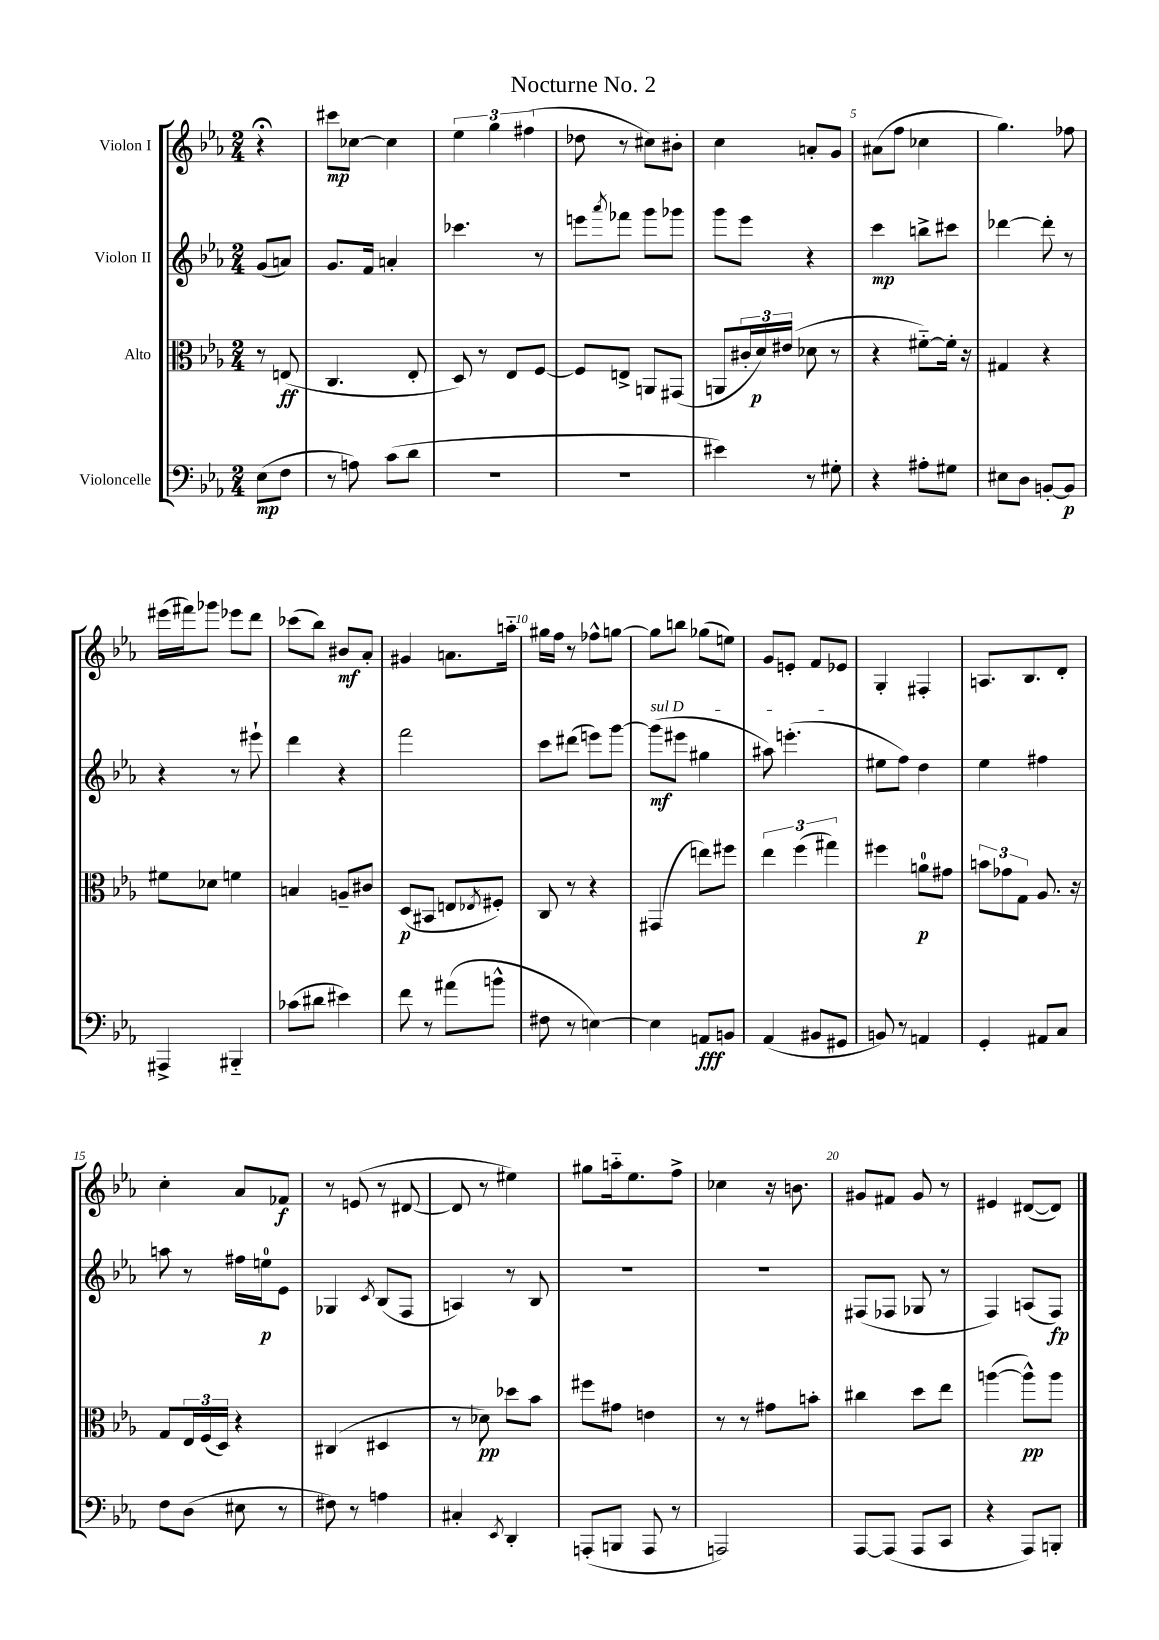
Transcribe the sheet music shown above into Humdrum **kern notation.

**kern	**kern	**kern	**kern
*staff4	*staff3	*staff2	*staff1
*clefF4	*clefC3	*clefG2	*clefG2
*k[b-e-a-]	*k[b-e-a-]	*k[b-e-a-]	*k[b-e-a-]
*M2/4	*M2/4	*M2/4	*M2/4
(8E-	8r	(8g	4r;
8F	(8E	8a)	.
=	=	=	=
8r	4.C	8.g	8ccc#
8A)	.	.	[8cc-
.	.	16f	.
(8c	.	4a'	4cc-]
8d	8E-'	.	.
=	=	=	=
2r	8D)	4.ccc-	6ee-
.	8r	.	.
.	.	.	6gg
.	8E-	.	.
.	.	.	(6ff#
.	[8F	8r	.
=	=	=	=
2r	8F]	8eee	8dd-
.	.	8qaaa-	.
.	8E^	8fff-	8r
.	8AA	8ggg	8cc#)
.	(8GG#	8ggg-	8b#'
=	=	=	=
4e#)	8AA	8ggg	4cc
.	24c#'	8eee-	.
.	24d)	.	.
.	(24e#	.	.
8r	8d-	4r	8a'
8G#'	8r	.	8g
=	=	=	=
4r	4r	4ccc	(8a#
.	.	.	8ff
8A#'	[8f#'~)	8bb^	4cc-
8G#	16f#']	8ccc#	.
.	16r	.	.
=	=	=	=
8E#	4G#	[4ddd-	4.gg)
8D	.	.	.
[8BB'	4r	8ddd-']	.
8BB]	.	8r	8ff-
=	=	=	=
4AAA#^	8f#	4r	(16eee#
.	.	.	16fff#)
.	8d-	.	8ggg-
4BBB#'~	4f	8r	8eee-
.	.	8eee#`	8ddd
=	=	=	=
(8c-	4B	4ddd	(8ccc-
8d#	.	.	8bb-)
4e#)	8A~	4r	8b#
.	8c#	.	8a-'
=	=	=	=
8f	(8D	2fff	4g#
8r	8BB#	.	.
(8a#	8E	.	8.a
.	8qE-	.	.
8b^^	8F#')	.	.
.	.	.	16aa'~
=	=	=	=
8F#	8C	8ccc	16gg#
.	.	.	16ff
8r	8r	(8ddd#	8r
[4E)	4r	8eee)	8ff-^^
.	.	[8ggg	[8gg
=	=	=	=
4E]	(4GG#	(8ggg]	8gg]
.	.	8eee#	8bb
8AA	8ee)	4gg#	(8gg-
8BB	8ff#	.	8ee)
=	=	=	=
(4AA-	6ee-	8aa#)	8g
.	.	(4.eee'	8e'
.	(6ff	.	.
8BB#	.	.	8f
.	6gg#)	.	.
8GG#	.	.	8e-
=	=	=	=
8BB)	4ff#	8ee#	4G'
8r	.	8ff)	.
4AA	8a	4dd	4F#'
.	8g#	.	.
=	=	=	=
4GG'	12b	4ee-	8.A
.	12g-	.	.
.	12G	.	.
.	.	.	8.B-
8AA#	8.A-	4ff#	.
8C	.	.	8d'
.	16r	.	.
=	=	=	=
8F	8G	8aa	4cc'
(8D	24E-	8r	.
.	(24F	.	.
.	24D)	.	.
8E#	4r	16ff#	8a-
.	.	16ee	.
8r	.	8e-	8f-
=	=	=	=
8F#)	(4C#	4G-	8r
8r	.	.	(8e
.	.	8qc	.
4A	4D#	(8B-	8r
.	.	8F	[8d#
=	=	=	=
4C#'	8r	4A)	8d#]
.	8d-)	.	8r
8qEE-	.	.	.
4DD'	8dd-	8r	4ee#)
.	8b-	8B-	.
=	=	=	=
(8AAA'	8ff#	2r	8gg#
8BBB	8g#	.	16aa'~
.	.	.	8.ee-
8AAA	4e	.	.
8r	.	.	8ff^
=	=	=	=
2AAA)	8r	2r	4cc-
.	8r	.	.
.	8g#	.	16r
.	.	.	8.b
.	8b'	.	.
=	=	=	=
[8AAA-	4cc#	(8F#	8g#
(8AAA-]	.	8F-	8f#
8AAA-	8dd	8G-	8g#
8CC	8ee-	8r	8r
=	=	=	=
4r	([4aa	4F)	4e#
8AAA-)	8aa^^])	(8A	([8d#
8BBB'	8aa	8F)	8d#])
==	==	==	==
*-	*-	*-	*-
